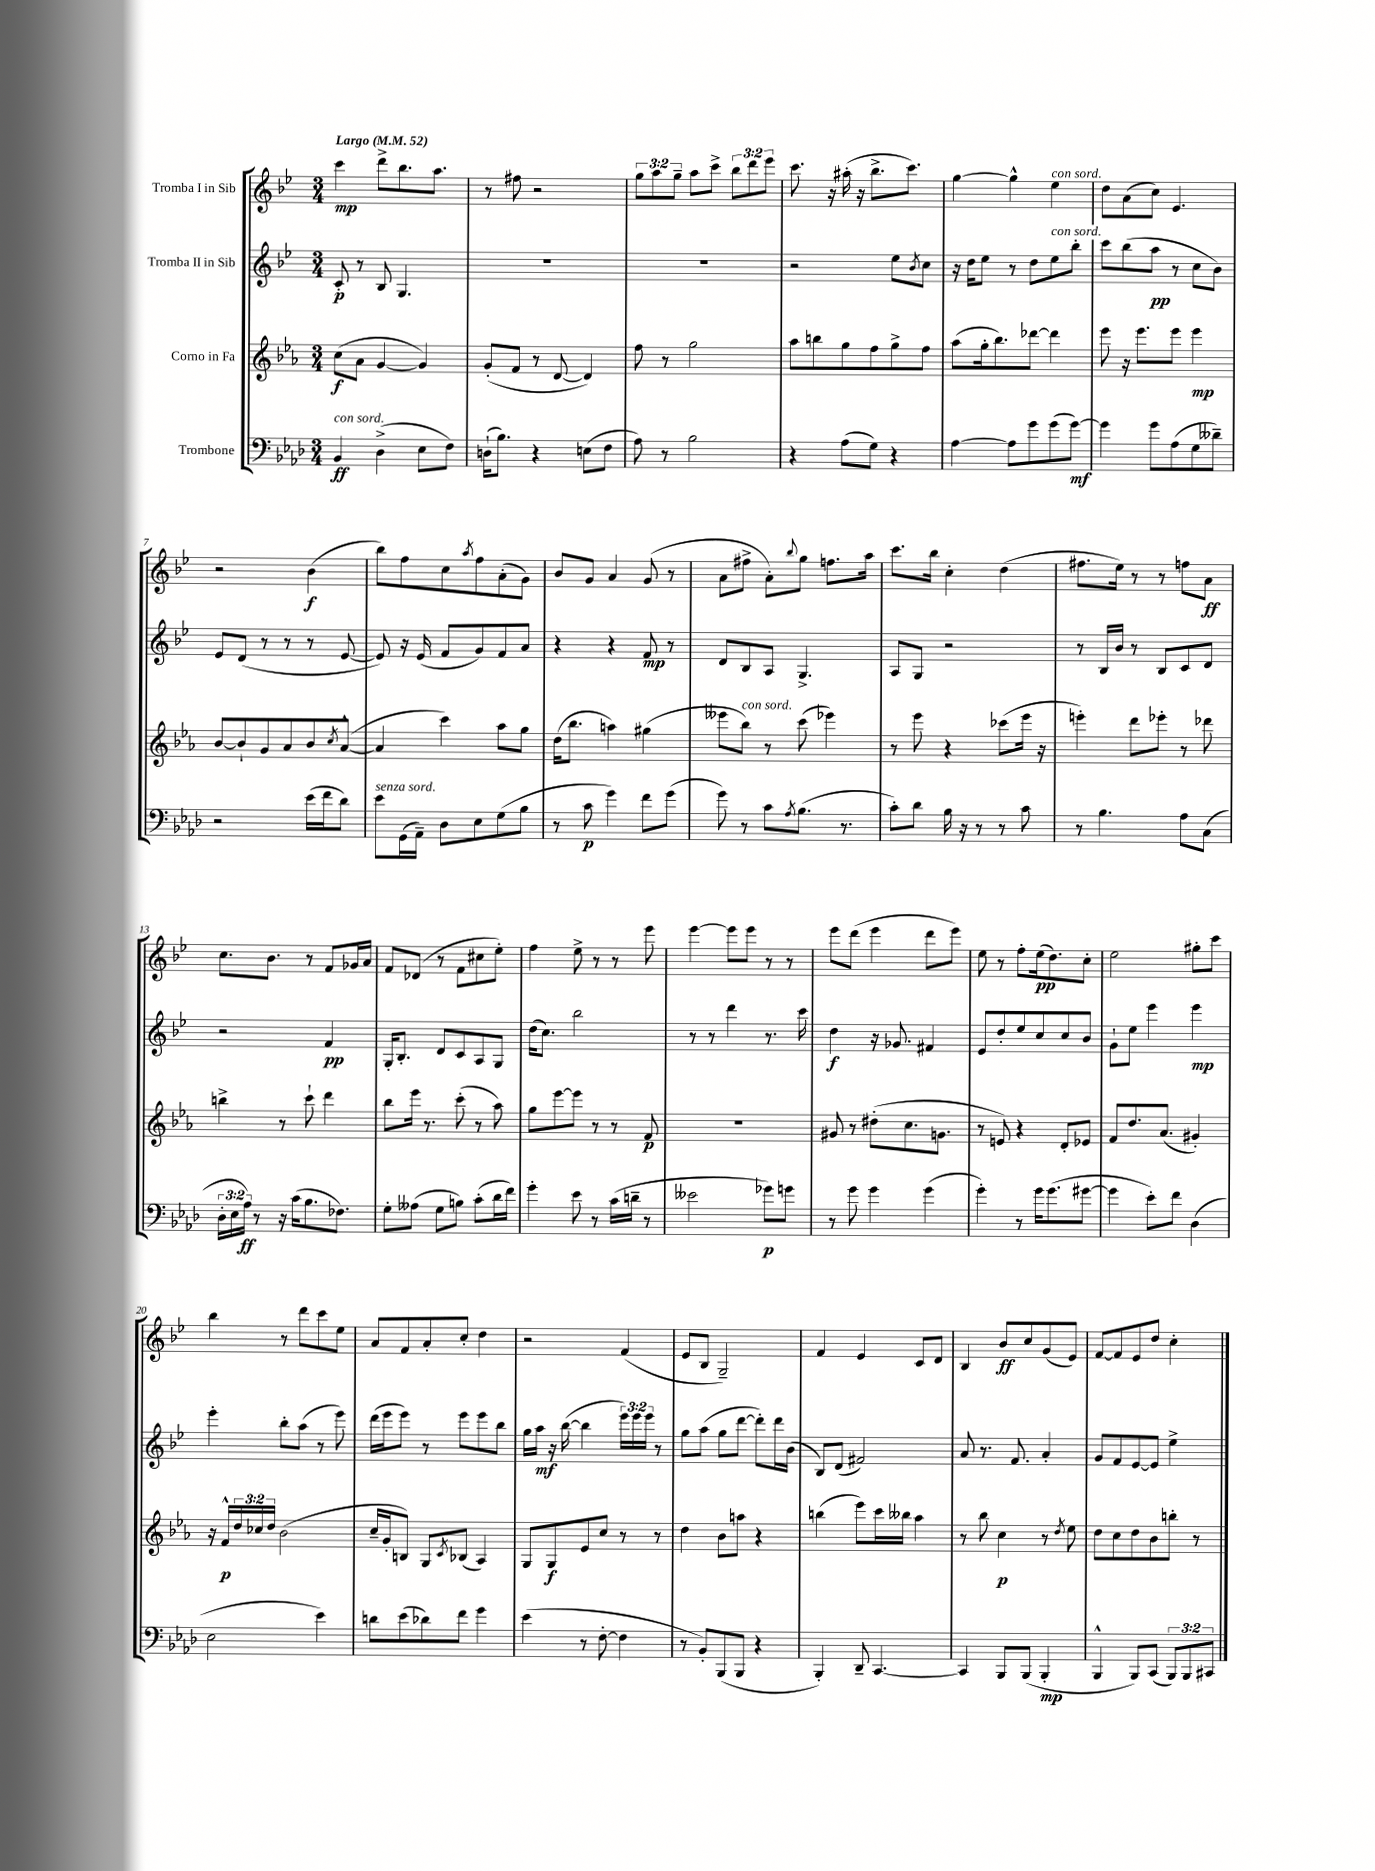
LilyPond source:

<<
\new StaffGroup <<
\new Staff = "s0" \with { instrumentName = "Tromba I in Sib" } {
    \clef treble \key bes \major \numericTimeSignature \time 3/4 \override Staff.TupletNumber.text = #tuplet-number::calc-fraction-text \tempo "Largo" 4 = 52
    c'''4\mp d'''8-> bes''8. a''8. |
    r8 fis''8 r2 |
    \tuplet 3/2 { g''8 a''8 g''8-- } a''8 c'''8-> \tuplet 3/2 { bes''8 d'''8 ees'''8 } |
    c'''8. r16 ais''16-.( r16 bes''8.-> c'''8.) |
    g''4~ g''4-^ ees''4^\markup { \italic "con sord." } |
    d''8 a'8( c''8) ees'4. |
    r2 bes'4\f( |
    bes''8) f''8 c''8 \acciaccatura { a''8 } f''8 a'8-.( g'8) |
    bes'8 g'8 a'4 g'8( r8 |
    a'8 fis''8-> a'8-.) \appoggiatura { bes''8 } g''8 f''8. a''16 |
    c'''8. bes''16 c''4-. d''4( |
    fis''8. ees''16) r8 r8 f''8 a'8\ff |
    c''8. bes'8. r8 f'8 ges'16 a'16 |
    f'8 des'8( r8 f'8 cis''8 ees''8-.) |
    f''4 ees''8-> r8 r8 ees'''8 |
    ees'''4~ ees'''8 ees'''8 r8 r8 |
    ees'''8 d'''8( ees'''4 d'''8 ees'''8) |
    ees''8 r8 f''8-. ees''16\pp( d''8.) c''8-. |
    ees''2 gis''8-. c'''8 |
    bes''4 r8 d'''8 c'''8 ees''8 |
    a'8 f'8 a'8-. c''8-. d''4 |
    r2 f'4( |
    ees'8 bes8 g2--) |
    f'4 ees'4 c'8 d'8 |
    bes4 bes'8\ff c''8 g'8( ees'8) |
    f'8~ f'8 ees'8 d''8 c''4-. \bar "|." |
}
\new Staff = "s1" \with { instrumentName = "Tromba II in Sib" } {
    \clef treble \key bes \major \numericTimeSignature \time 3/4 \override Staff.TupletNumber.text = #tuplet-number::calc-fraction-text
    c'8-.\p r8 bes8 g4. |
    R2. |
    R2. |
    r2 ees''8 \acciaccatura { bes'8 } c''8 |
    r16 d''16 ees''8 r8 d''8 ees''8^\markup { \italic "con sord." } bes''8-. |
    c'''8 bes''8( a''8\pp r8 c''8 bes'8) |
    ees'8 d'8( r8 r8 r8 ees'8~ |
    ees'8) r16 ees'16( f'8 g'8) f'8 a'8 |
    r4 r4 f'8\mp r8 |
    d'8 bes8 a8 g4.-> |
    a8 g8 r2 |
    r8 bes16 bes'16 r8 bes8 c'8 d'8 |
    r2 f'4\pp |
    g16-. bes8.-. d'8 c'8 a8 g8 |
    d''16( c''8.) bes''2 |
    r8 r8 d'''4 r8. c'''16 |
    d''4\f r16 ges'8. fis'4 |
    ees'8 d''8-. ees''8 c''8 c''8 bes'8 |
    g'8-! ees''8 ees'''4 ees'''4\mp |
    ees'''4-. bes''8-. a''8( r8 ees'''8) |
    d'''16( ees'''16 ees'''8) r8 ees'''8 ees'''8 bes''8 |
    g''16 a''16\mf r16 bes''16~( bes''4 \tuplet 3/2 { ees'''16) ees'''16 ees'''16 } r8 |
    g''8 a''8( g''8 d'''8~ d'''8-.) d'''16 bes'16( |
    bes8) d'8( fis'2) |
    a'8 r8. f'8. a'4-. |
    g'8 f'8 ees'8~ ees'8 ees''4-> \bar "|." |
}
\new Staff = "s2" \with { instrumentName = "Corno in Fa" } {
    \clef treble \key ees \major \numericTimeSignature \time 3/4 \override Staff.TupletNumber.text = #tuplet-number::calc-fraction-text
    c''8\f( aes'8 g'4~ g'4) |
    g'8-.( f'8 r8 d'8~ d'4) |
    f''8 r8 g''2 |
    aes''8 b''8 g''8 f''8 g''8-> f''8 |
    aes''8( g''16-. bes''8.) des'''8~ des'''4 |
    ees'''8 r16 ees'''8. ees'''8 ees'''4\mp |
    bes'8~ bes'8-! g'8 aes'8 bes'8 \acciaccatura { c''8 } aes'8~-^( |
    aes'4 c'''4) aes''8 g''8 |
    d''16( bes''8. a''4) gis''4( |
    eeses'''8 bes''8^\markup { \italic "con sord." }) r8 c'''8( ees'''4) |
    r8 ees'''8 r4 ces'''8( ees'''16 r16 |
    e'''4-.) d'''8 ees'''8-. r8 des'''8 |
    b''4-> r8 c'''8-! d'''4 |
    bes''8 ees'''16 r8. c'''8-.( r8 aes''8) |
    g''8 ees'''8~ ees'''8 r8 r8 f'8\p |
    R2. |
    gis'8 r8 dis''8-.( c''8. g'8. |
    r8 e'8) r4 d'8-. ees'8 |
    f'8 d''8. aes'8.( gis'4-.) |
    r16 f'16-^\p \tuplet 3/2 { d''16 ces''16 d''16 } bes'2( |
    c''16-- g'16-. b8) g8 \acciaccatura { c'8 } bes8( aes4) |
    g8 g8\f ees'8 c''8 r8 r8 |
    d''4 bes'8 a''8 r4 |
    b''4( ees'''8) c'''16 beses''16 aes''4 |
    r8 bes''8 c''4\p r8 \acciaccatura { d''8 } ees''8 |
    d''8 c''8 d''8 bes'8 b''8-. r8 \bar "|." |
}
\new Staff = "s3" \with { instrumentName = "Trombone" } {
    \clef bass \key aes \major \numericTimeSignature \time 3/4 \override Staff.TupletNumber.text = #tuplet-number::calc-fraction-text
    bes,4\ff^\markup { \italic "con sord." } des4->( ees8 f8) |
    d16-!( bes8.) r4 e8( f8 |
    aes8) r8 bes2 |
    r4 aes8( g8) r4 |
    aes4~ aes8 g'8 g'8( g'8~\mf) |
    g'4 g'8 aes8( g8 deses'8--) |
    r2 ees'16( f'16 des'8) |
    ees'8^\markup { \italic "senza sord." } g,16( aes,16--) des8 ees8 g8( bes8 |
    r8 c'8\p g'4) f'8 g'8( |
    g'8) r8 c'8 \acciaccatura { aes8 } bes8.( r8. |
    c'8-.) des'8 bes16 r16 r8 r8 c'8 |
    r8 bes4. aes8 c8( |
    \tuplet 3/2 { des16-. ees16 aes16\ff) } r8 r16 c'16( bes8. fes8.) |
    g8-. aeses8( g8 b8) c'8-.( des'16 f'16) |
    g'4-. ees'8 r8 c'16( d'16-- r8 |
    eeses'2 ges'8\p) g'8 |
    r8 g'8 g'4 g'4( |
    g'4-.) r8 g'16 g'8.( gis'8~ |
    gis'4 ees'8-.) f'8 des4( |
    ees2 ees'4) |
    d'8 ees'8( des'8) f'8 g'4 |
    ees'4( r8 f8~-. f4 |
    r8 bes,8-.) bes,,8( bes,,8 r4 |
    bes,,4-.) des,8-- c,4.~ |
    c,4 bes,,8 bes,,8( bes,,4-.\mp |
    bes,,4-^ bes,,8) c,8( \tuplet 3/2 { bes,,8) bes,,8 cis,8 } \bar "|." |
}
>>
>>
